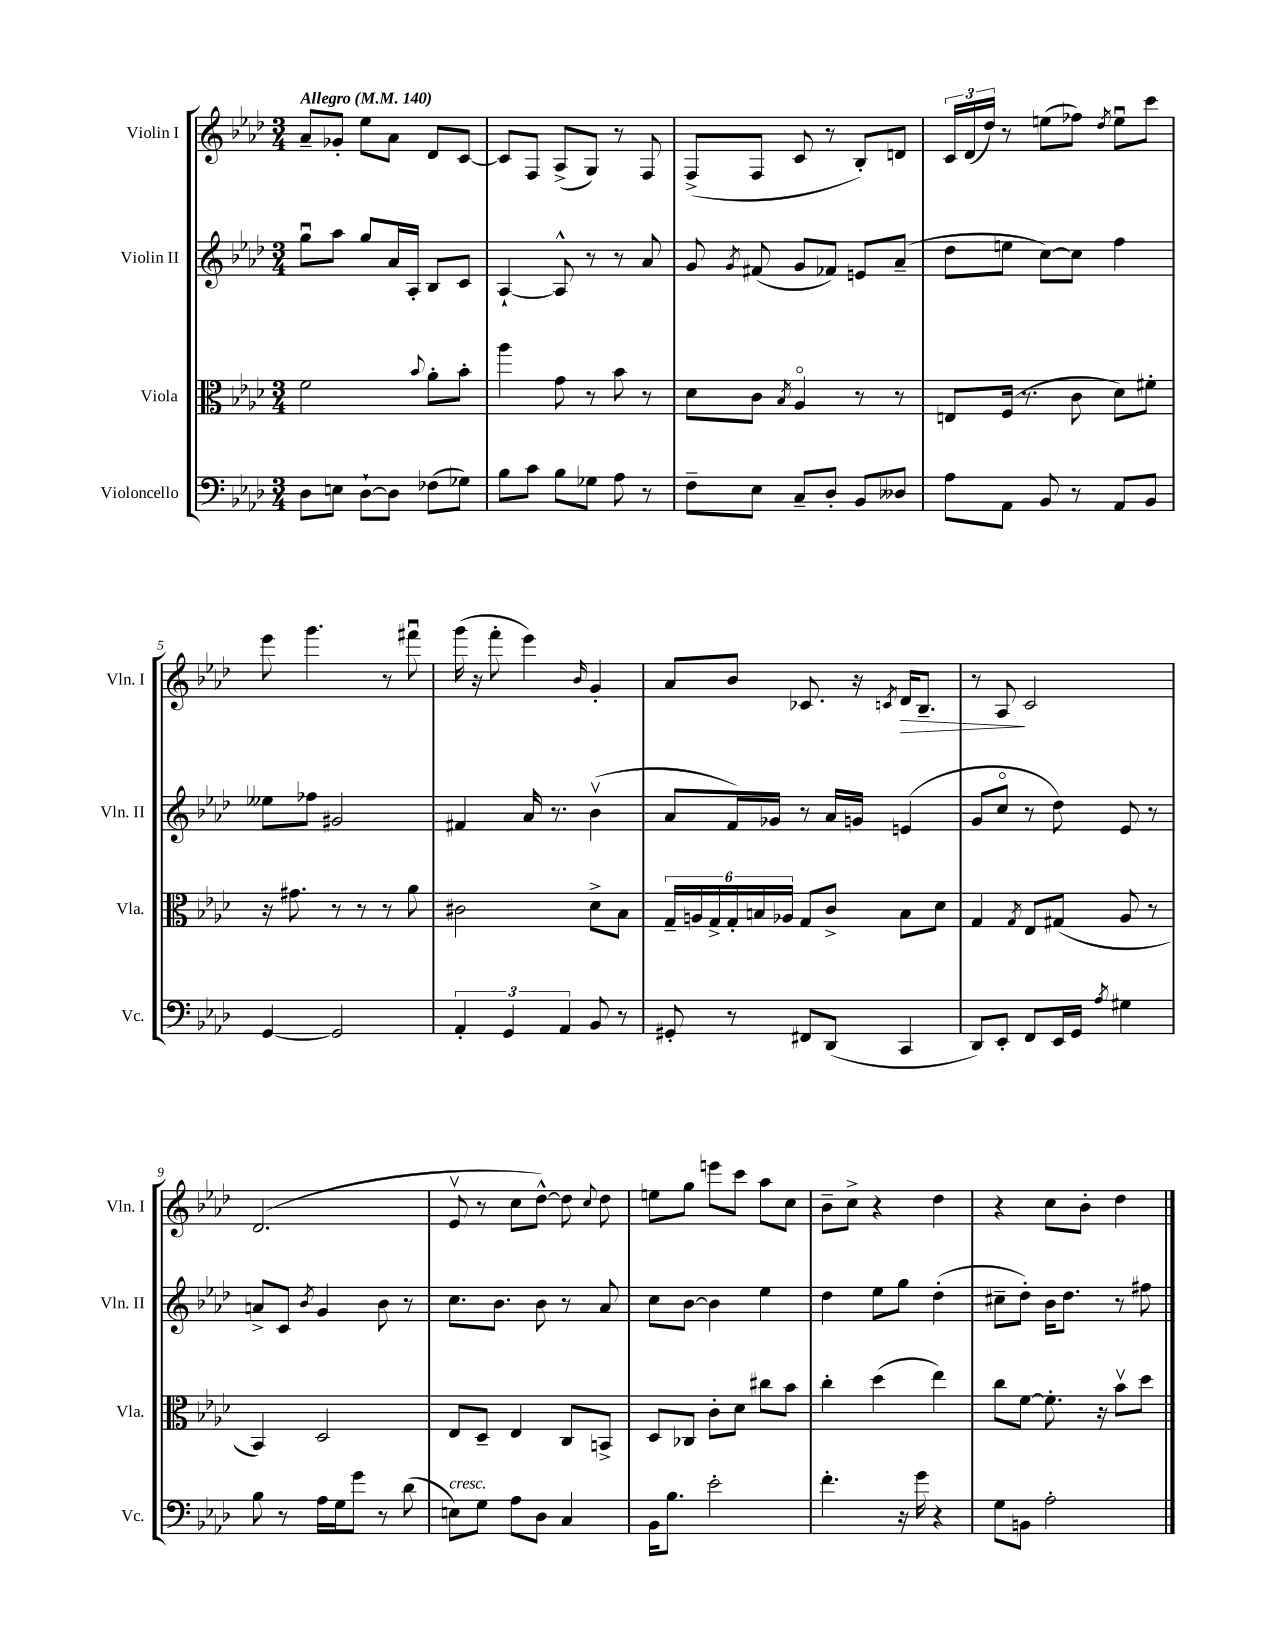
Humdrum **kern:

**kern	**kern	**kern	**kern
*staff4	*staff3	*staff2	*staff1
*clefF4	*clefC3	*clefG2	*clefG2
*k[b-e-a-d-]	*k[b-e-a-d-]	*k[b-e-a-d-]	*k[b-e-a-d-]
*M3/4	*M3/4	*M3/4	*M3/4
*MM140	*MM140	*MM140	*MM140
8D-	2f	8ggu	8a-~
8E	.	8aa-	8g-'
[8D-`	.	8gg	8ee-
8D-]	.	16a-	8a-
.	.	16A-'	.
.	8qqb-	.	.
(8F-	8a-'	8B-	8d-
8G-)	8b-'	8c	[8c
=	=	=	=
8B-	4aa-	[4A-`	8c]
8c	.	.	8F
8B-	8g	8A-^^]	(8A-^
8G-	8r	8r	8G)
8A-	8b-	8r	8r
8r	8r	8a-	8F
=	=	=	=
8F~	8d-	8g	(8F^
.	.	8qg	.
8E-	8c	(8f#	8F
.	8qB-	.	.
8C~	4A-o	8g	8c
8D-'	.	8f-)	8r
8BB-	8r	8e	8B-')
8D--	8r	(8a-~	8d
=	=	=	=
8A-	8E	8dd-	24c
.	.	.	(24d-
.	.	.	24dd-)
8AA-	(16F	8ee	8r
.	8.r	.	.
8BB-	.	[8cc)	(8ee
8r	8c	8cc]	8ff-)
.	.	.	8qdd-
8AA-	8d-)	4ff	8eeu
8BB-	8f#'	.	8ccc
=	=	=	=
[4GG	16r	8ee--	8eee-
.	8.g#	.	.
.	.	8ff-	4.ggg
2GG]	8r	2g#	.
.	8r	.	.
.	8r	.	8r
.	8a-	.	8fff#u
=	=	=	=
6AA-'	2c#	4f#	(16ggg
.	.	.	16r
.	.	.	8fff'
6GG	.	.	.
.	.	16a-	4eee-)
.	.	8.r	.
6AA-	.	.	.
.	.	.	16qqb-
8BB-	8d-^	(4b-v	4g'
8r	8B-	.	.
=	=	=	=
8GG#'	24G~	8a-	8a-
.	24A	.	.
.	24G^	.	.
8r	24G'	16f)	8b-
.	24B	.	.
.	.	16g-	.
.	24A-	.	.
8FF#	8G	8r	8.c-
(8DD-	8c^	16a-	.
.	.	16g	16r
.	.	.	8qc
4CC	8B	(4e	16d-
.	.	.	8.B-~
.	8d-	.	.
=	=	=	=
8DD-)	4G	8g	8r
8EE-'	.	8cco	8A-
.	8qG	.	.
8FF	8E-	8r	2c
16EE-	(8G#	8dd-)	.
16GG	.	.	.
8qA-	.	.	.
4G#	8A-	8e-	.
.	8r	8r	.
=	=	=	=
8B-	4BB-)	8a^	(2.d-
8r	.	8c	.
.	.	8qb-	.
16A-	2D-	4g	.
16G	.	.	.
8g	.	.	.
8r	.	8b-	.
(8d-	.	8r	.
=	=	=	=
8E)	8E-	8.cc	8e-v
8G	8D-~	.	8r
.	.	8.b-	.
8A-	4E-	.	8cc
8D-	.	8b-	[8dd-^^)
4C	8C	8r	8dd-]
.	.	.	8qqcc
.	8BB^	8a-	8dd-
=	=	=	=
16BB-	8D-	8cc	8ee
8.B-	.	.	.
.	8C-	[8b-	8gg
2e-'	8c'	4b-]	8eee
.	8d-	.	8ccc
.	8cc#	4ee-	8aa-
.	8b-	.	8cc
=	=	=	=
4.f'	4cc'	4dd-	8b-~
.	.	.	8cc^
.	(4dd-	8ee-	4r
16r	.	8gg	.
16g	.	.	.
4r	4ee-)	(4dd-'	4dd-
=	=	=	=
8G	8cc	8cc#~	4r
8BB	[8f	8dd-')	.
2A-'	8.f']	16b-	8cc
.	.	8.dd-	.
.	.	.	8b-'
.	16r	.	.
.	8b-v	8r	4dd-
.	8dd-	8ff#	.
==	==	==	==
*-	*-	*-	*-
